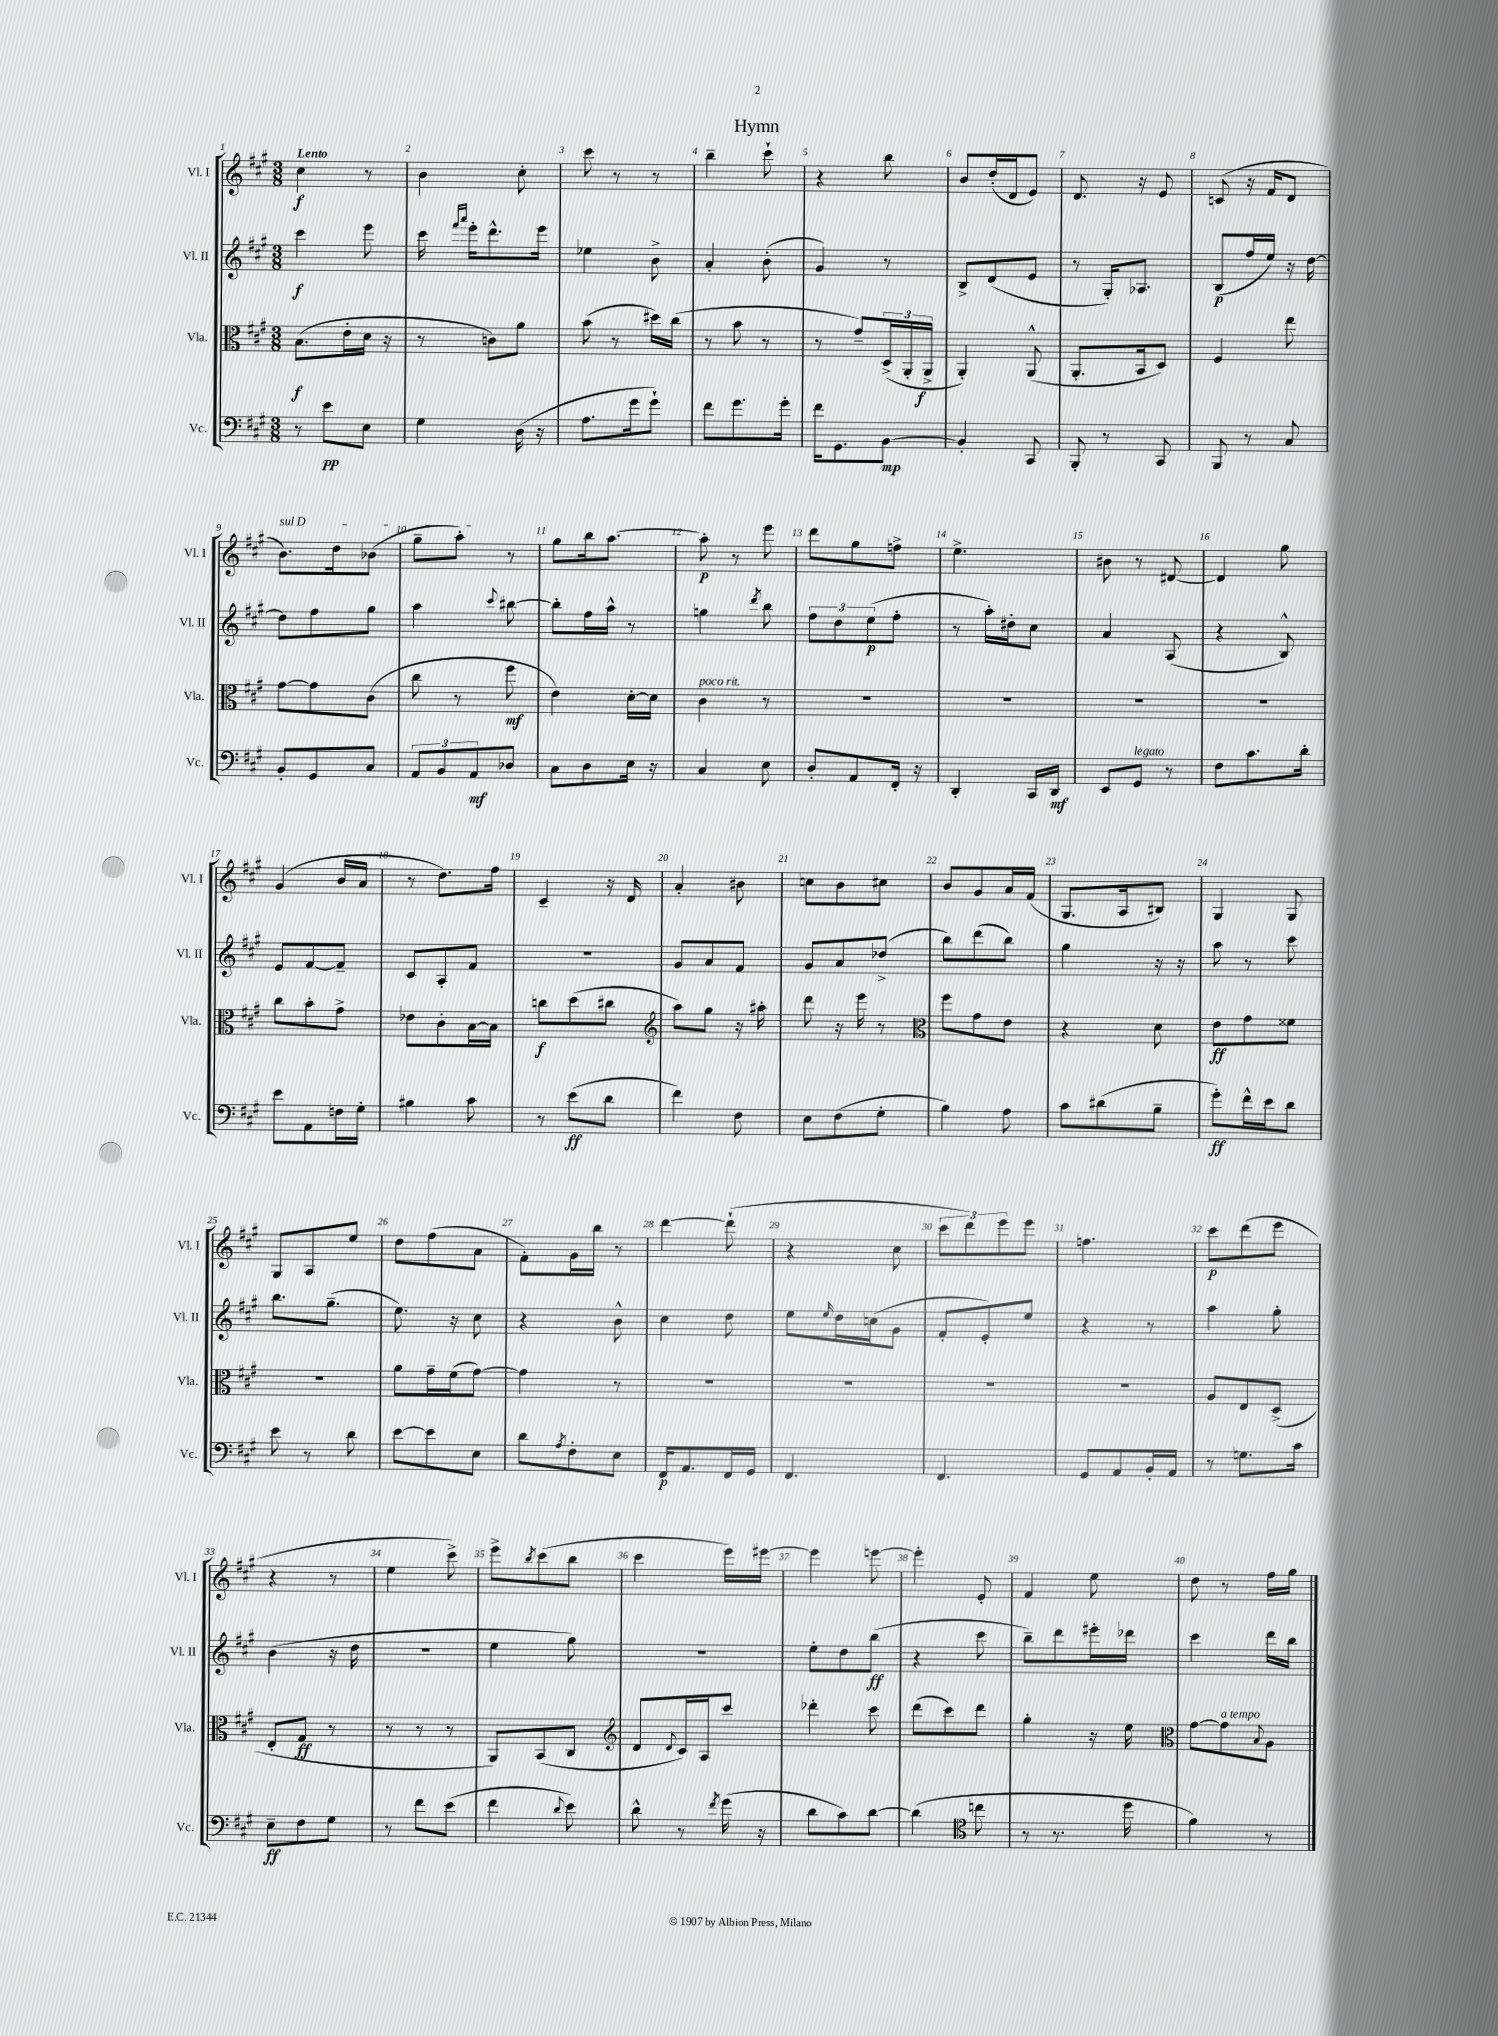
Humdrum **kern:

**kern	**kern	**kern	**kern
*staff4	*staff3	*staff2	*staff1
*clefF4	*clefC3	*clefG2	*clefG2
*k[f#c#g#]	*k[f#c#g#]	*k[f#c#g#]	*k[f#c#g#]
*M3/8	*M3/8	*M3/8	*M3/8
8r	(8.B	4ccc#	4cc#
8e	.	.	.
.	16e'	.	.
8E	16d	8eee	8r
.	16r	.	.
=	=	=	=
4G#	8r	16ccc#	4b
.	.	16qqfff#	.
.	.	16qqaaa	.
.	.	16eee'	.
.	8c)	8.ddd^^	.
(16D	8a	.	8cc#'
16r	.	16eee	.
=	=	=	=
8.A	(8b	4ee-	8ccc#
.	8r	.	8r
16g#	.	.	.
8g#`)	16dd#)	8b^	8r
.	(16cc#	.	.
=	=	=	=
8f#	8r	4a'	4bb~
8.g#	8b	.	.
.	8r	(8b'	8ccc#`
16g#'	.	.	.
=	=	=	=
16f#	8r	4g#)	4r
8.GG#	.	.	.
.	8g#~)	.	.
[8BB	(24D^	8r	8bb
.	24AA'	.	.
.	24AA^	.	.
=	=	=	=
4BB']	4AA')	8B^	8b
.	.	(8d	(16dd'
.	.	.	16d
8CC#	(8AA^^	8e	8e)
=	=	=	=
8BBB'	8.AA'	8r	8.d
8r	.	16G#')	.
.	16BB	8.A-	16r
8CC#	8D)	.	8e
=	=	=	=
8BBB	4F#	(8B	(8c
8r	.	16ff#	16r
.	.	16ee)	16f#
8C#	8ee	16r	8d
.	.	[16dd	.
=	=	=	=
8BB'	[8g#	8dd]	8.b)
8GG#	8g#]	8ff#	.
.	.	.	16dd
8C#	(8c#	8gg#	(8b-
=	=	=	=
12AA	8cc#	4aa	8gg#~
12BB	.	.	.
.	8r	.	8aa')
12AA	.	.	.
.	.	8qqccc#	.
8D-	8ff#	[8bb#	8r
=	=	=	=
8C#	4e)	8bb#']	8gg#
8D	.	16ff#	16bb
.	.	16aa^^	[8.aa
16E	[16d'	8r	.
16r	16d]	.	.
=	=	=	=
4C#	4c#	4gg	8aa']
.	.	.	8r
.	.	8qddd	.
8E	8r	8bb	8eee
=	=	=	=
8D'	4.r	12ff#	8ddd
.	.	12dd	.
8AA	.	.	8gg#
.	.	(12ee	.
16FF#'	.	8ff#'	8ff^
16r	.	.	.
=	=	=	=
4DD'	4.r	8r	4.ee^
.	.	16aa')	.
.	.	16dd#'	.
16CC#	.	8cc#	.
16DD	.	.	.
=	=	=	=
8EE	4.r	4a	8b#
8GG#	.	.	8r
8r	.	(8A	[8d#
=	=	=	=
8F#	4.r	4r	4d#]
8.c#	.	.	.
.	.	8B^^)	8gg#
16d'	.	.	.
=	=	=	=
8e	8cc#	8e	(4g#
8AA	8b'	[8f#	.
16F	8g#^	8f#~]	16b
16G#'	.	.	16a
=	=	=	=
4B#	8e-	8c#	8r
.	8c#'	8A'	8.dd)
8c#	[16B	8f#	.
.	16B]	.	16ff#
=	=	=	=
8r	8cc	4.r	4c#~
(8e	(8dd	.	.
8d	8cc#	.	16r
.	.	.	16d
=	=	=	=
*	*clefG2	*	*
4f#)	8aa)	8g#	4a'
.	8gg#	8a	.
8F#	16r	8f#	8b#
.	16aa#'	.	.
=	=	=	=
8E	8ddd	8g#	8cc
(8F#	16r	8a	8b
.	16eee	.	.
8G#'	8r	(8dd-^	8cc#
=	=	=	=
*	*clefC3	*	*
4B)	8ff#	8bb)	8b
.	8g#	(8ddd	8g#
8A	8e	8bb)	16a
.	.	.	(16f#
=	=	=	=
8c#	4r	4gg#	8.G#
(8d#	.	.	.
.	.	.	16A
8B~	8d	16r	8B#)
.	.	16r	.
=	=	=	=
8g#')	8e	8aa	4G#
16f#^^	8g#	8r	.
16e	.	.	.
8d	8f##	8ccc#	8G#
=	=	=	=
8e	4.r	8.bb	8G#
8r	.	.	8A
.	.	(8.gg#~	.
8d	.	.	8ee
=	=	=	=
[8e	8a	8.ee)	8dd
8e]	16g#~	.	(8ff#
.	(16f#	16r	.
8E	[8g#)	8cc#	8a
=	=	=	=
8d	4g#]	4r	8f#')
8qA	.	.	.
8F#'	.	.	16g#
.	.	.	16bb
8E	8r	8b^^	8r
=	=	=	=
16FF#	4.r	4cc#	[4ddd
8.AA	.	.	.
16FF#	.	8dd	(8ddd`]
16GG#	.	.	.
=	=	=	=
4.FF#	4.r	8ee	4r
.	.	16qqee	.
.	.	16dd	.
.	.	(16cc	.
.	.	8g#	8cc#
=	=	=	=
4.FF#	4.r	8f#'	12ccc#
.	.	.	12ddd)
.	.	8e')	.
.	.	.	12eee
.	.	8ee	8eee
=	=	=	=
8GG#	4.r	4r	4.ff
8AA	.	.	.
16BB'	.	8r	.
16AA	.	.	.
=	=	=	=
8r	8A	4aa	8ccc#
8.G	8E	.	(8ddd
.	(8D^	8gg#'	8eee
16c#	.	.	.
=	=	=	=
8E~	8E'	(4b	4r
8F#	8G#	.	.
8G#	8r	16r	8r
.	.	16dd	.
=	=	=	=
8r	8r	4.r	4ee
8f#	8r	.	.
(8e	8r	.	8ccc#^)
=	=	=	=
4f#	8AA)	4ee	8eee^
.	.	.	8qbb
.	(8BB	.	(8ccc#
8qqd	.	.	.
8e)	8C#	8gg#)	8bb
=	=	=	=
*	*clefG2	*	*
8d^^	8d	4.r	4ccc#
.	8qqd	.	.
8r	16c#)	.	.
.	16A	.	.
8qf#	.	.	.
(16g#	8ccc#	.	16eee)
16r	.	.	[16eee#
=	=	=	=
8d	4ddd-'	8ee'	4eee#]
8c#)	.	8dd	.
[8d	8ccc#	(8bb	[8eee
=	=	=	=
(4d]	(8ddd	4r	4eee']
.	8ccc#)	.	.
*clefC4	*	*	*
8cc	8ddd	8ccc#	8e'
=	=	=	=
8r	4gg#'	8bb~)	4f#
8.r	.	8ddd	.
.	16r	16eee#'	8ee
16dd	16ee	16ddd-	.
=	=	=	=
*	*clefC3	*	*
4f#)	[8g#	4ccc#	8dd
.	8g#]	.	8r
.	8qqB	.	.
8r	8A	16ddd	16ff#
.	.	16bb	16gg#
==	==	==	==
*-	*-	*-	*-
